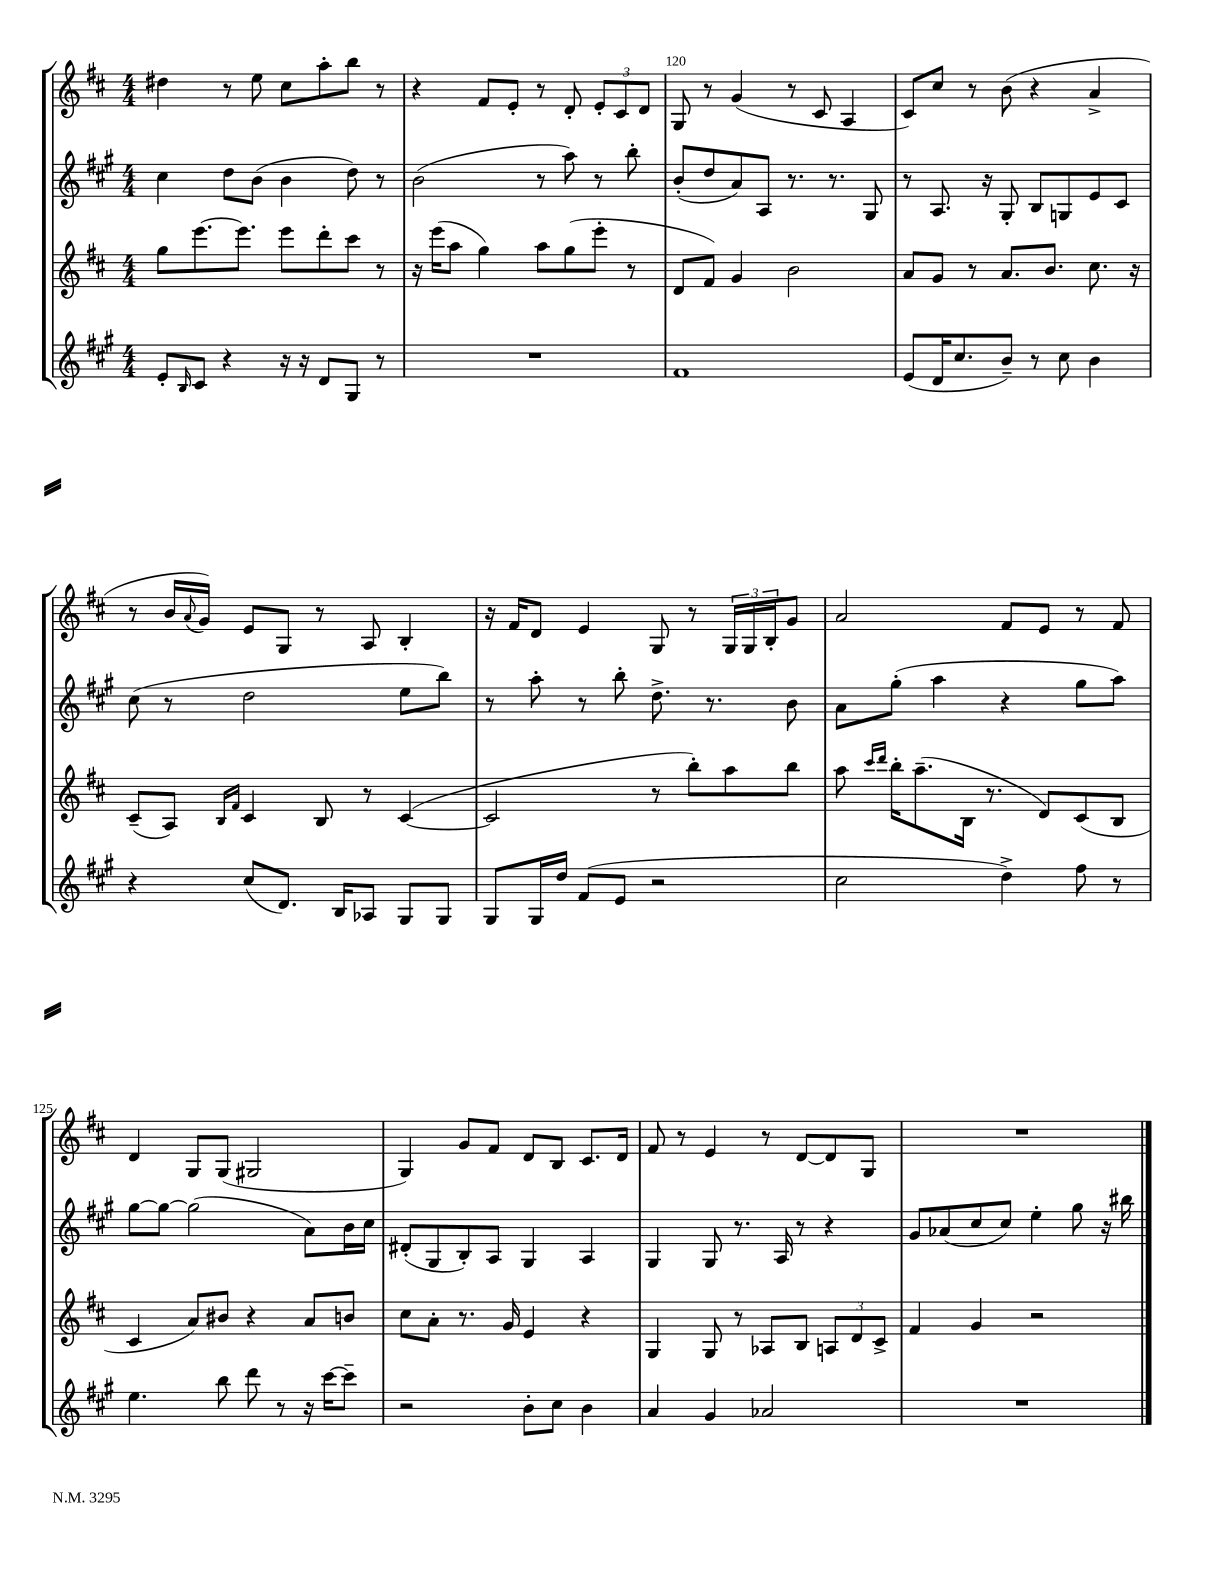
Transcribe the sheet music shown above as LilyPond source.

<<
\new StaffGroup <<
\new Staff = "s0" {
    \clef treble \key d \major \numericTimeSignature \time 4/4
    dis''4 r8 e''8 cis''8 a''8-. b''8 r8 |
    r4 fis'8 e'8-. r8 d'8-. \tuplet 3/2 { e'8-. cis'8 d'8 } |
    g8 r8 g'4( r8 cis'8 a4 |
    cis'8) cis''8 r8 b'8( r4 a'4-> |
    r8 b'16 \appoggiatura { a'8 } g'16) e'8 g8 r8 a8 b4-. |
    r16 fis'16 d'8 e'4 g8 r8 \tuplet 3/2 { g16 g16 b16-. } g'8 |
    a'2 fis'8 e'8 r8 fis'8 |
    d'4 g8 g8( gis2 |
    g4) g'8 fis'8 d'8 b8 cis'8. d'16 |
    fis'8 r8 e'4 r8 d'8~ d'8 g8 |
    R1 \bar "|." |
}
\new Staff = "s1" {
    \clef treble \key a \major \numericTimeSignature \time 4/4
    cis''4 d''8 b'8( b'4 d''8) r8 |
    b'2( r8 a''8) r8 b''8-. |
    b'8-.( d''8 a'8) a8 r8. r8. gis8 |
    r8 a8. r16 gis8-. b8 g8 e'8 cis'8 |
    cis''8( r8 d''2 e''8 b''8) |
    r8 a''8-. r8 b''8-. d''8.-> r8. b'8 |
    a'8 gis''8-.( a''4 r4 gis''8 a''8) |
    gis''8~ gis''8~ gis''2( a'8) b'16 cis''16 |
    dis'8-.( gis8 b8-.) a8 gis4 a4 |
    gis4 gis8 r8. a16 r8 r4 |
    gis'8 aes'8( cis''8 cis''8) e''4-. gis''8 r16 bis''16 \bar "|." |
}
\new Staff = "s2" {
    \clef treble \key d \major \numericTimeSignature \time 4/4
    g''8 e'''8.~ e'''8. e'''8 d'''8-. cis'''8 r8 |
    r16 e'''16( a''8 g''4) a''8 g''8( e'''8-. r8 |
    d'8 fis'8) g'4 b'2 |
    a'8 g'8 r8 a'8. b'8. cis''8. r16 |
    cis'8--( a8) \grace { b16 fis'16 } cis'4 b8 r8 cis'4~( |
    cis'2 r8 b''8-.) a''8 b''8 |
    a''8 \grace { cis'''16 d'''16 } b''16-. a''8.--( b16 r8. d'8) cis'8( b8 |
    cis'4 a'8) bis'8 r4 a'8 b'8 |
    cis''8 a'8-. r8. g'16 e'4 r4 |
    g4 g8 r8 aes8 b8 \tuplet 3/2 { a8 d'8 cis'8-> } |
    fis'4 g'4 r2 \bar "|." |
}
\new Staff = "s3" {
    \clef treble \key a \major \numericTimeSignature \time 4/4
    e'8-. \grace { b16 } cis'8 r4 r16 r16 d'8 gis8 r8 |
    R1 |
    fis'1 |
    e'8( d'16 cis''8. b'8--) r8 cis''8 b'4 |
    r4 cis''8( d'8.) b16 aes8 gis8 gis8 |
    gis8 gis16 d''16 fis'8( e'8 r2 |
    cis''2 d''4->) fis''8 r8 |
    e''4. b''8 d'''8 r8 r16 cis'''16~ cis'''8-- |
    r2 b'8-. cis''8 b'4 |
    a'4 gis'4 aes'2 |
    R1 \bar "|." |
}
>>
>>
\layout { \context { \Score currentBarNumber = #118 \override BarNumber.break-visibility = ##(#f #t #t) barNumberVisibility = #(every-nth-bar-number-visible 5) } }
